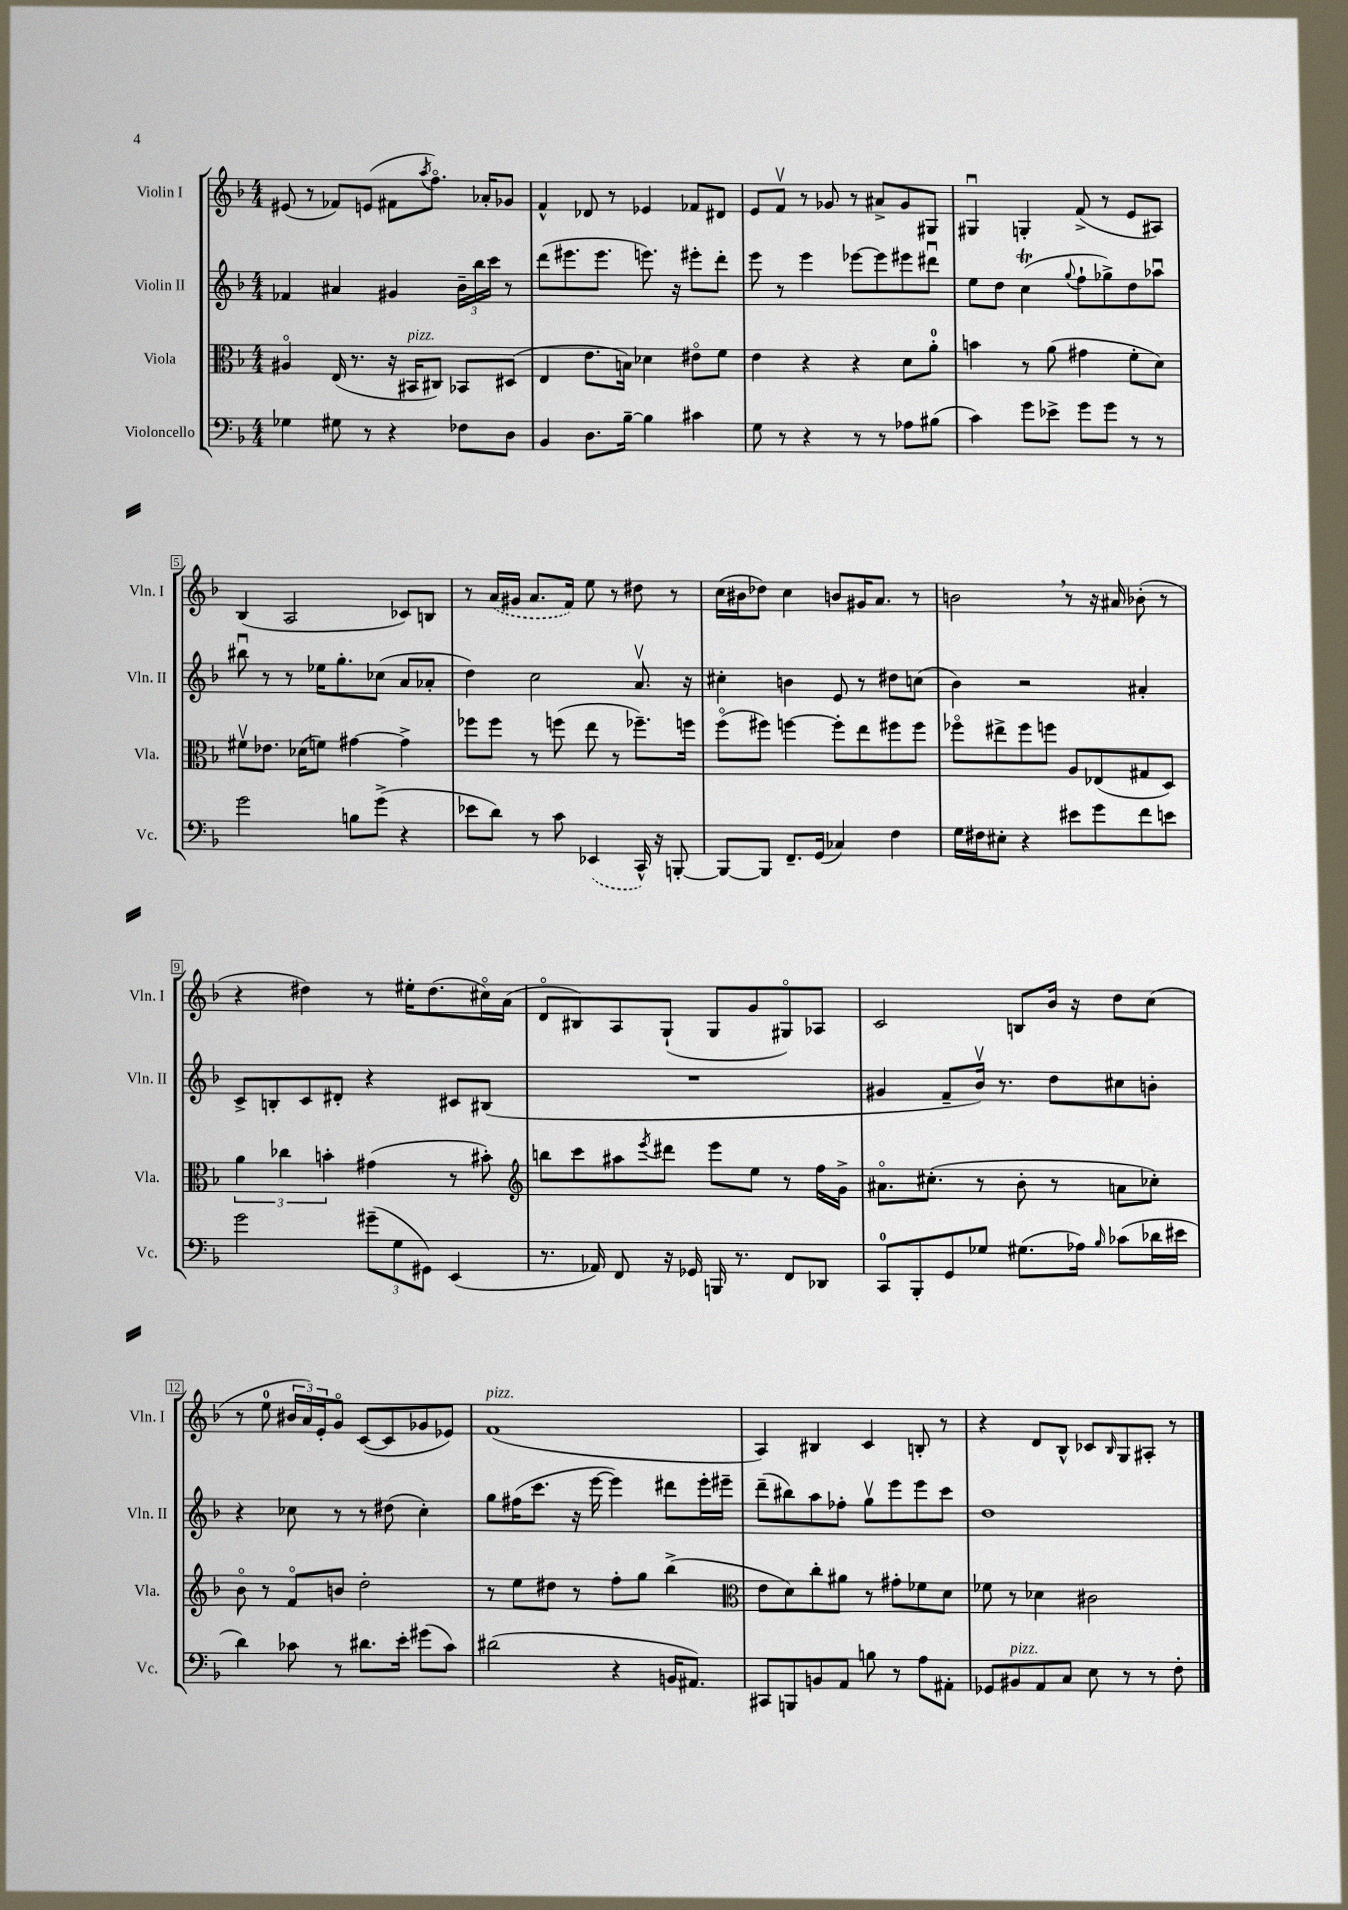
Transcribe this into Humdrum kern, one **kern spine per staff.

**kern	**kern	**kern	**kern
*staff4	*staff3	*staff2	*staff1
*clefF4	*clefC3	*clefG2	*clefG2
*k[b-]	*k[b-]	*k[b-]	*k[b-]
*M4/4	*M4/4	*M4/4	*M4/4
4G-\	4A#o/	4f-/	(8e#/
.	.	.	8r
8G#\	(16E/	4a#/	8f-/L)
.	8.r	.	.
8r	.	.	(8e/J
4r	16r	4g#/	8f#\L
.	16BB#/LK	.	.
.	.	.	8qaa/
.	8C#/J)	.	8.ffo\J)
8F-\L	8BB-/L	24b-~\LL	.
.	.	24bb-\	.
.	.	.	16a-'/LK
.	.	24ccc\JJ	.
8D\J	(8D#/J	8r	8g-/J
=	=	=	=
4BB-/	4E/	(8ddd\L	4f^^/
.	.	8.eee#\	.
8.D\L	8.e\L	.	8d-/
.	.	8.eee#\J	.
.	.	.	8r
[16B-~\Jk	16B\Jk)	.	.
4B-\]	4d-\	8.eee\)	4e-/
.	.	16r	.
4c#\	8e#o\L	8eee#'\L	8f-/L
.	8f\J	8ddd'\J	8d#/J
=	=	=	=
8G\	4e\	8eee\	8e/L
8r	.	8r	8fv/J
4r	4r	4eee\	8r
.	.	.	8g-/
8r	4r	[8eee-\L	8r
8r	.	8eee-\]	8a#^/L
8A-\L	8d\L	8eee#\	8g-/
(8B#\J	8a'\J	8ddd#u\J	8G#/J
=	=	=	=
4c\)	4b\	8ee\L	4G#u/
.	.	8dd\J	.
8g\L	8r	(4cc\	4G'/
8e-^\J	(8a\	.	.
.	.	8qqgg/	.
8g\L	4g#\	8ff`\L	(8f^/
8g\J	.	8gg-^\)	8r
8r	8f'\L	8dd\	8e/L
8r	8d\J)	8aa-u\J	8A#/J)
=	=	=	=
2g\	8f#v\L	8bb#u\	(4B-/
.	8.e-\J	8r	.
.	.	8r	2A/
.	(16d-\LK	.	.
.	8f\J)	16ee-\LK	.
.	.	8.gg'\	.
8B\L	[4g#\	.	.
(8g^\J	.	(8cc-\J	.
4r	4g#^\]	8a/L	8c-/L)
.	.	8a-'/J	8B/J
=	=	=	=
8e-\L	8ff-\L	4dd\)	8r
8d\J)	8ff-\J	.	(16a/LL
.	.	.	16g#/JJ
8r	8r	2cc\	8.a/L
8c\	(8ff\	.	.
.	.	.	16f/Jk)
(4EE-/	8ee\	.	8ee\
.	8r	.	8r
16CC^^/)	8.ff-~\L)	8.av/	8dd#\
16r	.	.	.
[8BBB'/	.	.	8r
.	16ff\Jk	16r	.
=	=	=	=
8BBB/_L	(8ffo\L	4cc#'\	(16cc\LL
.	.	.	16b#\J
8BBB/]J	8ff#\J)	.	8dd-\J)
8.FF~/L	[4ff\	4b\	4cc\
(16GG/Jk	.	.	.
4C-/)	8ff'\]L	8e/	8b/L
.	8ee\	8r	16g#/K
.	.	.	8.a/J
4F\	8ff#\	8dd#\L	.
.	8ff#\J	(8cc\J	8r
=	=	=	=
16G\LL	8ff-o\L	4b-\)	2b\
16F#\J	.	.	.
8E#'\J	8ee#^\	.	.
4r	8ff-\	2r	.
.	8ff\J	.	.
8e#\L	8A/L	.	8r
8g\	(8E-/	.	16r
.	.	.	16a#/
8f\	8G#/	4a#'/	(8b-'\
8e\J	8D/J)	.	8r
=	=	=	=
2g\	6a\	8c^/L	4r
.	.	8B'/	.
.	6cc-\	.	.
.	.	8c/	4dd#\)
.	6b'\	.	.
.	.	8d#'/J	.
(12g#~\L	(4g#\	4r	8r
12G\	.	.	.
.	.	.	16ee#'\LK
12GG#\J)	.	.	.
.	.	.	(8.dd#\
(4EE/	8r	8c#/L	.
.	8b#'\)	(8B#/J	16cc#o\L)
.	.	.	(16a\JJ
=	=	=	=
*	*clefG2	*	*
8.r	8bb\L	1r	8do/L
.	8ccc\	.	8B#/)
16AA-/)	.	.	.
8FF/	8aa#\	.	8A/
.	8qeee/	.	.
16r	8ddd#\J	.	(8G`/J
16GG-/	.	.	.
16BBB/	8eee\L	.	8G/L
8.r	.	.	.
.	8ee\J	.	8g/
8FF/L	8r	.	8G#o/)
8DD-/J	16ff\LL	.	8A-/J
.	16g^\JJ	.	.
=	=	=	=
8CC/L	8.a#o\L	4g#/	2c/
8BBB-'/	.	.	.
.	(8.cc#'\J	.	.
8GG/	.	8f~/L	.
8G-/J	8r	16b-v/Jk)	.
.	.	8.r	.
(8.G#\L	8b-'\	.	8B/L
.	8r	8dd\L	16b-/Jk
16A-\Jk)	.	.	16r
16qqB-/	.	.	.
(8c-\L	8a\L	8cc#\	8dd\L
16d-\L	8cc-'\J)	8b'\J	(8cc\J
16e#\JJ	.	.	.
=	=	=	=
4d\)	8b-o\	4r	8r
.	8r	.	8ee\
8c-\	8fo/L	8cc-\	24b#/LL
.	.	.	24a/)
.	.	.	24e'/J
8r	8b/J	8r	8go/J
8.d#\L	2dd'\	8r	([8c/L
.	.	(8dd#\	8c/]
16e'\Jk	.	.	.
(8g#\L	.	4cc-'\)	8g-/
8c-\J)	.	.	8e-/J)
=	=	=	=
(2d#\	8r	8gg\L	(1f
.	8ee\L	(16ff#\K	.
.	.	8.ccc\J	.
.	8dd#\J	.	.
.	8r	16r	.
.	.	[16eee\	.
4r	8ff'\L	4eee\])	.
.	8gg\J	.	.
16BB/LK	(4bb-^\	8ddd#\L	.
8.AA#/J)	.	.	.
.	.	16eee'\L	.
.	.	16eee#~\JJ	.
=	=	=	=
*	*clefC3	*	*
8CC#/L	8e\L	(8ddd~\L	4A/)
8BBB/	8d\)	8bb#\)	.
8BB/	8cc'\	8aa\	4B#/
8AA/J	8a#\J	8ff-'\J	.
8B\	8r	8ggv\L	4c/
8r	8g#'\L	8eee\	.
8A\L	8f-\	8eee\	8B'/
8AA#'\J	8d\J	8ccc\J	8r
=	=	=	=
8GG-/L	8f-\	1dd	4r
8BB#/	8r	.	.
8AA/	4d-\	.	8d/L
8C/J	.	.	8B-^^/J
8E\	2c#\	.	8c-/L
.	.	.	16qqB-/
8r	.	.	8G/
8r	.	.	8A#'/J
8F'\	.	.	8r
==	==	==	==
*-	*-	*-	*-
